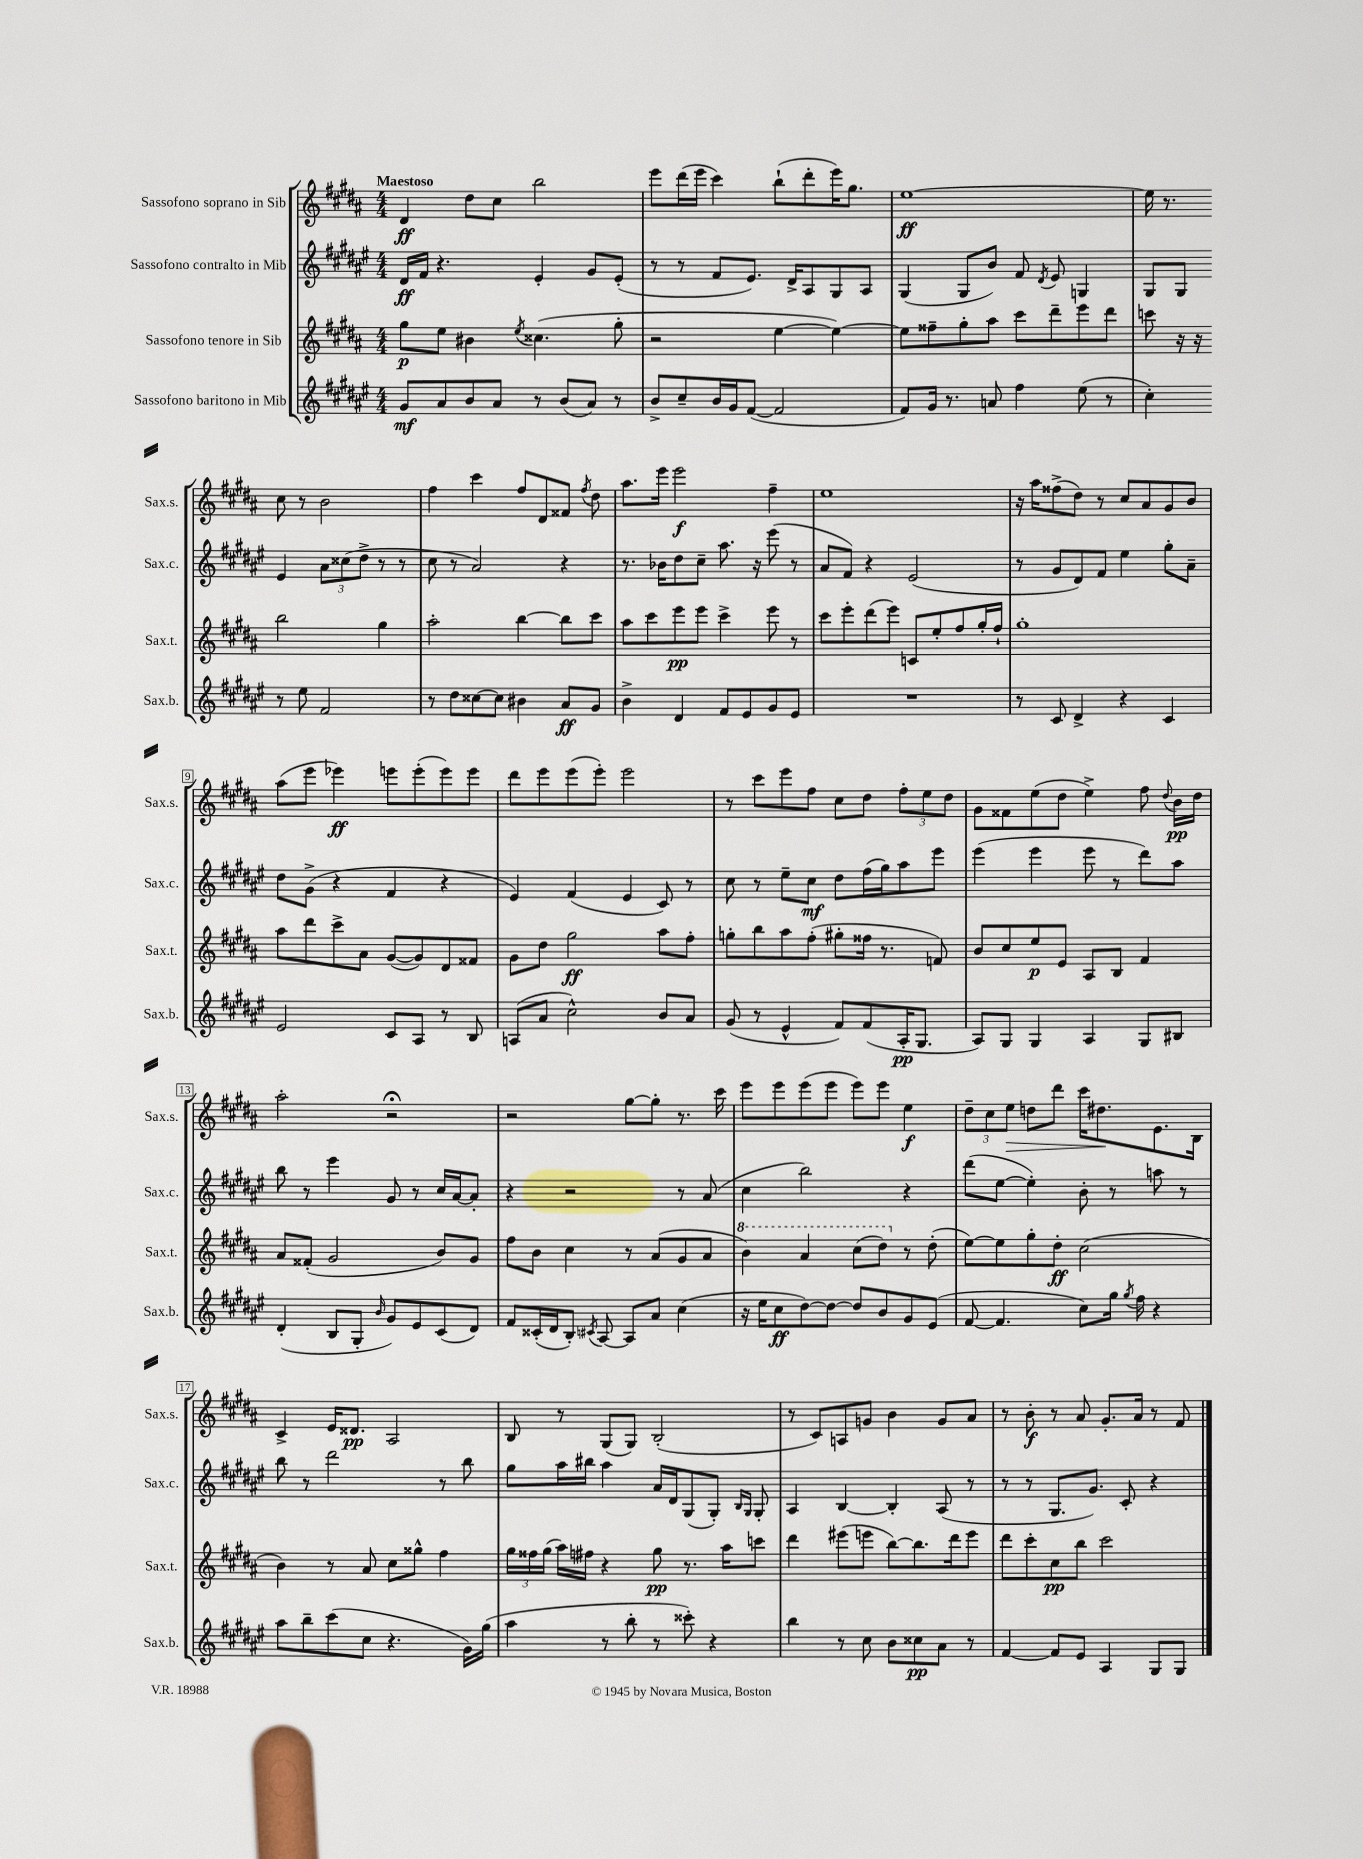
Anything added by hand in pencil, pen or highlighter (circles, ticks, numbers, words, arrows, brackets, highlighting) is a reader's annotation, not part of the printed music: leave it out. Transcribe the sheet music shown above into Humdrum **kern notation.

**kern	**dynam	**kern	**dynam	**kern	**dynam	**kern	**dynam
*part4	*part4	*part3	*part3	*part2	*part2	*part1	*part1
*staff4	*staff4	*staff3	*staff3	*staff2	*staff2	*staff1	*staff1
*I"Sassofono baritono in Mib	*	*I"Sassofono tenore in Sib	*	*I"Sassofono contralto in Mib	*	*I"Sassofono soprano in Sib	*
*I'Sax.b.	*	*I'Sax.t.	*	*I'Sax.c.	*	*I'Sax.s.	*
*clefG2	*	*clefG2	*	*clefG2	*	*clefG2	*
*k[f#c#g#d#a#e#]	*	*k[f#c#g#d#a#]	*	*k[f#c#g#d#a#e#]	*	*k[f#c#g#d#a#]	*
*M4/4	*	*M4/4	*	*M4/4	*	*M4/4	*
=1	=1	=1	=1	=1	=1	=1	=1
!	!	!	!	!	!	!LO:TX:a:B:t=Maestoso	!
8g#/L	mf	8gg#\L	p	16d#/LL	ff	4d#/	ff
.	.	.	.	16f#/JJ	.	.	.
8a#/	.	8ee\J	.	4.r	.	.	.
8b/	.	4b#X\	.	.	.	8dd#\L	.
8a#/J	.	.	.	.	.	8cc#\J	.
.	.	8qee/	.	.	.	.	.
8r	.	(4.cc##X\	.	4e#'/	.	2bb\	.
(8b/L	.	.	.	.	.	.	.
8a#/J)	.	.	.	8g#/L	.	.	.
8r	.	8gg#'\	.	(8e#'/J	.	.	.
=2	=2	=2	=2	=2	=2	=2	=2
8b^/L	.	2r	.	8r	.	8eee\L	.
8cc#~/	.	.	.	8r	.	(16ddd#\L	.
.	.	.	.	.	.	16eee\JJ	.
16b/L	.	.	.	8f#/L	.	4ccc#\)	.
16g#/J	.	.	.	.	.	.	.
([8f#/J	.	.	.	8.e#/J)	.	.	.
2f#/]	.	[4ee\	.	.	.	(8bb`\L	.
.	.	.	.	16d#^/KL	.	.	.
.	.	.	.	8A#/	.	8ddd#'\	.
.	.	4ee\_)	.	8G#/	.	16eee\K)	.
.	.	.	.	.	.	8.gg#\J	.
.	.	.	.	8A#/J	.	.	.
=3	=3	=3	=3	=3	=3	=3	=3
8f#/L)	.	8ee\L]	.	(4G#/	.	[1ee	ff
16g#/Jk	.	8ff##X~\	.	.	.	.	.
8.r	.	.	.	.	.	.	.
.	.	8gg#'\	.	8G#/L	.	.	.
8an/	.	8aa#\J	.	8b/J)	.	.	.
4ff#\	.	8ccc#\L	.	8f#/	.	.	.
.	.	.	.	8qd#/	.	.	.
.	.	8ddd#~\	.	8e#/	.	.	.
(8ee#\	.	8eee\	.	4Gn/	.	.	.
8r	.	8ddd#\J	.	.	.	.	.
=4	=4	=4	=4	=4	=4	=4	=4
4cc#'\)	.	8cccn\	.	8G#/L	.	16ee\]	.
.	.	.	.	.	.	8.r	.
.	.	16r	.	8G#/J	.	.	.
.	.	16r	.	.	.	.	.
8r	.	2bb\	.	4e#/	.	8cc#\	.
8ee#\	.	.	.	.	.	8r	.
2f#/	.	.	.	12a#\L	.	2b\	.
.	.	.	.	(12cc##X\	.	.	.
.	.	.	.	12dd#^\J	.	.	.
.	.	4gg#\	.	8r	.	.	.
.	.	.	.	8r	.	.	.
!!LO:LB:g=z
=5	=5	=5	=5	=5	=5	=5	=5
8r	.	2aa#'\	.	8cc#\	.	4ff#\	.
8dd#\L	.	.	.	8r	.	.	.
[8cc##X\	.	.	.	2a#/)	.	4ccc#\	.
8cc##\J]	.	.	.	.	.	.	.
4b#X\	.	[4bb\	.	.	.	8ff#/L	.
.	.	.	.	.	.	8d#/	.
8a#/L	ff	8bb\L]	.	4r	.	8f##X/J	.
.	.	.	.	.	.	8qff#/	.
8g#/J	.	8ccc#\J	.	.	.	8dd#\	.
=6	=6	=6	=6	=6	=6	=6	=6
4b^\	.	8aa#\L	.	8.r	.	8.aa#\L	.
.	.	8ccc#\	.	.	.	.	.
.	.	.	.	16b-X\KL	.	16eee\Jk	.
4d#/	.	8eee\	pp	8dd#\	.	2eee\	f
.	.	8eee\J	.	8cc#~\J	.	.	.
8f#/L	.	4ccc#^\	.	8.aa#\	.	.	.
8e#/	.	.	.	.	.	.	.
.	.	.	.	16r	.	.	.
8g#/	.	8eee\	.	(8eee#\	.	4ff#~\	.
8e#/J	.	8r	.	8r	.	.	.
=7	=7	=7	=7	=7	=7	=7	=7
1r	.	8ccc#\L	.	8a#/L	.	1ee	.
.	.	8eee'\	.	8f#/J)	.	.	.
.	.	(8ddd#\	.	4r	.	.	.
.	.	8eee\J)	.	.	.	.	.
.	.	8cn/L	.	(2e#/	.	.	.
.	.	8ee'/	.	.	.	.	.
.	.	8ff#/	.	.	.	.	.
.	.	16gg#'/L	.	.	.	.	.
.	.	16ff#`/JJ	.	.	.	.	.
=8	=8	=8	=8	=8	=8	=8	=8
8r	.	1gg#'	.	8r	.	16r	.
.	.	.	.	.	.	16aa#\KL	.
8c#/	.	.	.	8g#/L	.	(8ff##X^\	.
4d#^/	.	.	.	8d#/)	.	8dd#\J)	.
.	.	.	.	8f#/J	.	8r	.
4r	.	.	.	4ee#\	.	8cc#/L	.
.	.	.	.	.	.	8a#/	.
4c#/	.	.	.	8gg#'\L	.	8g#/	.
.	.	.	.	8a#~\J	.	8b/J	.
!!LO:LB:g=z
=9	=9	=9	=9	=9	=9	=9	=9
2e#/	.	8aa#\L	.	8dd#\L	.	(8aa#\L	.
.	.	8ddd#\	.	(8g#^\J	.	8eee\J	.
.	.	8ccc#^\	.	4r	.	4eee-X\)	ff
.	.	8a#\J	.	.	.	.	.
8c#/L	.	([8g#/L	.	4f#/	.	8eeen\L	.
8A#/J	.	8g#/])	.	.	.	(8eee'\	.
8r	.	8d#/	.	4r	.	8eee\)	.
8B/	.	8f##X/J	.	.	.	8eee\J	.
=10	=10	=10	=10	=10	=10	=10	=10
(8An/L	.	8g#\L	.	4e#/)	.	8ddd#\L	.
8a#/J	.	8dd#\J	.	.	.	8eee\	.
2cc#^^\)	.	2gg#\	ff	(4f#/	.	(8eee\	.
.	.	.	.	.	.	8eee'\J)	.
.	.	.	.	4e#/	.	2eee\	.
8b/L	.	8aa#\L	.	8c#/)	.	.	.
8a#/J	.	8ff#'\J	.	8r	.	.	.
=11	=11	=11	=11	=11	=11	=11	=11
(8g#/	.	8ggn'\L	.	8cc#\	.	8r	.
8r	.	8bb\	.	8r	.	8ccc#\L	.
4e#^^/	.	8aa#\	.	8ee#~\L	.	8eee\	.
.	.	(8ff#'\J	.	8cc#\J	mf	8ff#\J	.
8f#/L)	.	8gg#X'\L	.	8dd#\L	.	8cc#\L	.
(8f#/	.	16ff##X\Jk	.	(16ff#\L	.	8dd#\J	.
.	.	8.r	.	16gg#\J)	.	.	.
16A#'/K	pp	.	.	8aa#\	.	12ff#'\L	.
8.G#/J	.	.	.	.	.	.	.
.	.	.	.	.	.	12ee\	.
.	.	8fn/)	.	8eee#\J	.	.	.
.	.	.	.	.	.	12dd#\J	.
=12	=12	=12	=12	=12	=12	=12	=12
8A#/L)	.	8b/L	.	(4eee#\	.	8g#\L	.
8G#/J	.	8cc#/	.	.	.	8f##X\	.
4G#/	.	8ee/	p	4eee#\	.	(8ee\	.
.	.	8e/J	.	.	.	8dd#\J	.
4A#/	.	8A#/L	.	8eee#\	.	4ee^\)	.
.	.	8B/J	.	8r	.	.	.
8G#/L	.	4f#/	.	8ddd#\L)	.	8ff#\	.
.	.	.	.	.	.	8qqdd#/	.
8B#X/J	.	.	.	8aa#\J	.	16b\LL	pp
.	.	.	.	.	.	16dd#\JJ	.
!!LO:LB:g=z
=13	=13	=13	=13	=13	=13	=13	=13
(4d#'/	.	8a#/L	.	8bb\	.	2aa#'\	.
.	.	(8f##X'/J	.	8r	.	.	.
8B/L	.	2g#/	.	4eee#\	.	.	.
8G#'/J	.	.	.	.	.	.	.
16qqb/	.	.	.	.	.	.	.
8g#/L)	.	.	.	8g#/	.	2r;<	.
8e#/	.	.	.	8r	.	.	.
(8c#/	.	8b/L)	.	16cc#/LL	.	.	.
.	.	.	.	[16a#/J	.	.	.
8d#/J)	.	8g#/J	.	8a#'/J]	.	.	.
=14	=14	=14	=14	=14	=14	=14	=14
8f#/L	.	8ff#\L	.	4r	.	2r	.
(16c##X'/L	.	8b\J	.	.	.	.	.
16d#/J	.	.	.	.	.	.	.
8B'/J)	.	4cc#\	.	2r	.	.	.
8qc#X/	.	.	.	.	.	.	.
[8A#/	.	.	.	.	.	.	.
8A#/L]	.	8r	.	.	.	[8gg#\L	.
8a#/J	.	(8a#/L	.	.	.	8gg#'\J]	.
(4cc#\	.	8g#/	.	8r	.	8.r	.
.	.	8a#/J	.	(8a#/	.	.	.
.	.	.	.	.	.	16ccc#\	.
=15	=15	=15	=15	=15	=15	=15	=15
*	*	*8va	*	*	*	*	*
16r	.	4bb\)	.	4cc#\	.	8eee\L	.
16ee#\KL	.	.	.	.	.	.	.
8cc#\	ff	.	.	.	.	8eee\	.
[8dd#\)	.	4aa#/	.	2bb\)	.	(8eee\	.
8dd#\J_	.	.	.	.	.	8eee\J	.
8dd#/L]	.	(8ccc#\L	.	.	.	8eee\L)	.
8b/	.	8ddd#\J)	.	.	.	8eee\J	.
*	*	*X8va	*	*	*	*	*
8g#/	.	8r	.	4r	.	4ee\	f
(8e#/J	.	(8dd#'\	.	.	.	.	.
=16	=16	=16	=16	=16	=16	=16	=16
[8f#/	.	[8ee\L)	.	(8ddd#\L	.	12dd#~\L	.
.	.	.	.	.	.	12cc#\	.
4.f#/]	.	8ee\]	.	[8ee#\J	.	.	.
!	!	!	!	!	!	!	!LO:HP:b
.	.	.	.	.	.	12ee\J	>
.	.	8gg#'\	.	4ee#'\])	.	8ddn\L	.
.	.	8dd#'\J	ff	.	.	8ddd#\J	.
8cc#\L)	.	(2cc#\	.	8b'\	.	16ccc#\KL	.
.	.	.	.	.	.	8.dd#X\	.
16gg#\Jk	.	.	.	8r	.	.	.
8qgg#/	.	.	.	.	.	.	.
16ff#\	.	.	.	.	.	.	.
4r	.	.	.	8aan\	.	8.e\	]
.	.	.	.	8r	.	.	.
.	.	.	.	.	.	16B\Jk	.
!!LO:LB:g=z
=17	=17	=17	=17	=17	=17	=17	=17
8aa#\L	.	4b\)	.	8bb\	.	4c#^/	.
8bb~\	.	.	.	8r	.	.	.
(8ccc#\	.	8r	.	2ddd#\	.	16e/KL	.
.	.	.	.	.	.	8.d##X/J	pp
8cc#\J	.	8a#/	.	.	.	.	.
4.r	.	8cc#\L	.	.	.	2A#/	.
.	.	8gg##X^^\J	.	.	.	.	.
.	.	4ff#\	.	8r	.	.	.
16g#\LL)	.	.	.	8bb\	.	.	.
(16gg#\JJ	.	.	.	.	.	.	.
=18	=18	=18	=18	=18	=18	=18	=18
4aa#\	.	24gg#\LL	.	8gg#\L	.	8B/	.
.	.	24ff##X\	.	.	.	.	.
.	.	(24gg#\JJ	.	.	.	.	.
.	.	16aa#\LL)	.	16aa#\L	.	8r	.
.	.	16ff#X\JJ	.	16bb#X\JJ	.	.	.
8r	.	4r	.	4aa#\	.	(8G#/L	.
8bb'\	.	.	.	.	.	8G#/J)	.
8r	.	8gg#\	pp	16a#/LL	.	(2B'/	.
.	.	.	.	16d#/J	.	.	.
8ccc##X'\)	.	8.r	.	(8G#/	.	.	.
4r	.	.	.	8G#'/J)	.	.	.
.	.	16aa#\KL	.	.	.	.	.
.	.	.	.	16qqB/LL	.	.	.
.	.	.	.	16qqG#/JJ	.	.	.
.	.	8cccn\J	.	8G#'/	.	.	.
=19	=19	=19	=19	=19	=19	=19	=19
4bb\	.	4ddd#\	.	4A#/	.	8r	.
.	.	.	.	.	.	8c#/L)	.
8r	.	(8eee#X\L	.	[4B/	.	8An/	.
8cc#\	.	8eeen\J	.	.	.	8gn/J	.
8b\L	.	[8bb\L)	.	4B'/]	.	4b\	.
8cc##X\	pp	8.bb\]	.	.	.	.	.
8a#\J	.	.	.	(8A#/	.	8g/L	.
.	.	16ddd#\k	.	.	.	.	.
8r	.	8eee\J	.	8r	.	8a#/J	.
=20	=20	=20	=20	=20	=20	=20	=20
[4f#/	.	8ddd#\L	.	8r	.	8r	.
.	.	8ccc#'\	.	8r	.	8b'\	f
8f#/L]	.	8cc#\	pp	8.G#/L	.	8r	.
8e#/J	.	8bb\J	.	.	.	8a#/	.
.	.	.	.	8.g#/J)	.	.	.
4A#/	.	2ccc#\	.	.	.	8.g#'/L	.
.	.	.	.	8c#'/	.	.	.
.	.	.	.	.	.	16a#/Jk	.
8G#/L	.	.	.	4r	.	8r	.
8G#/J	.	.	.	.	.	8f#/	.
==	==	==	==	==	==	==	==
*-	*-	*-	*-	*-	*-	*-	*-
